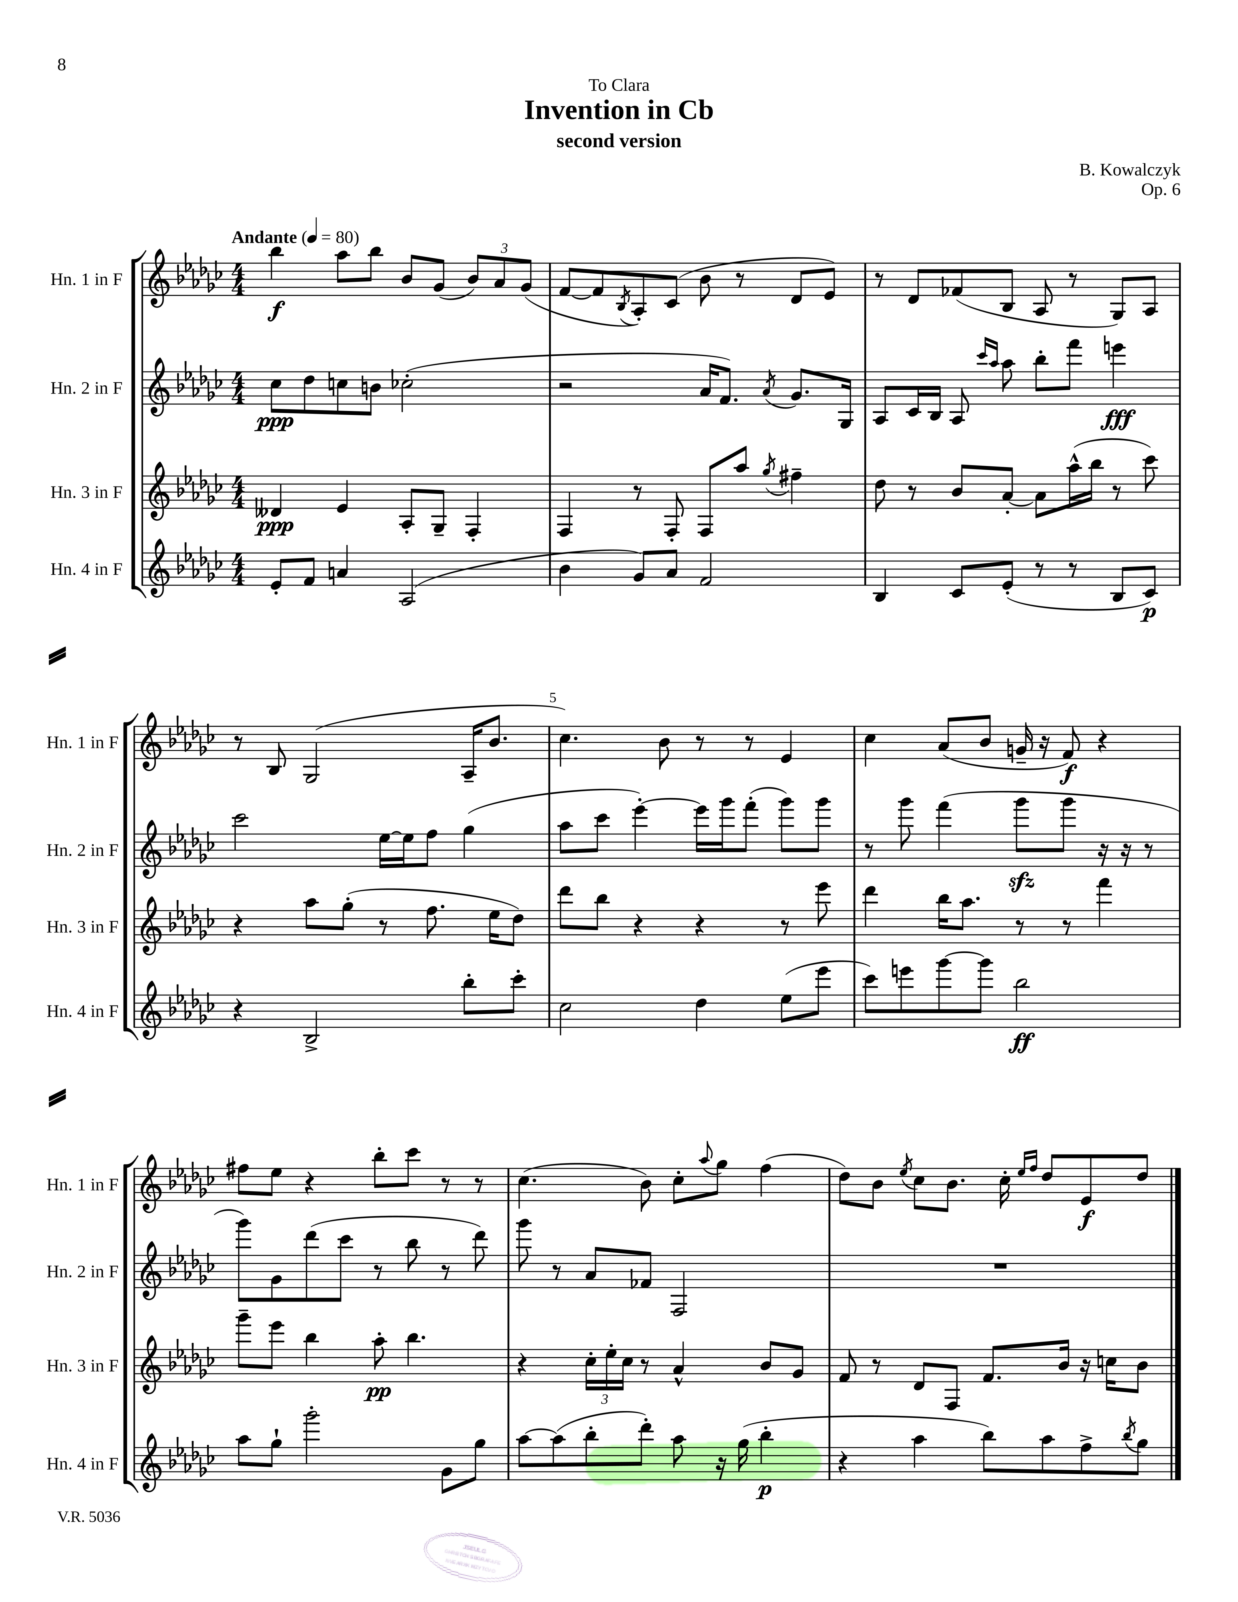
\header { title = "Invention in Cb" composer = "B. Kowalczyk" subtitle = "second version" dedication = "To Clara" opus = "Op. 6" }
<<
\new StaffGroup <<
\new Staff = "s0" \with { instrumentName = "Hn. 1 in F" shortInstrumentName = "Hn. 1 in F" } {
    \clef treble \key ges \major \numericTimeSignature \time 4/4 \tempo "Andante" 4 = 80
    bes''4\f aes''8 bes''8 bes'8 ges'8( \tuplet 3/2 { bes'8) aes'8 ges'8( } |
    f'8~ f'8 \acciaccatura { bes8 } aes8-.) ces'8( bes'8 r8 des'8 ees'8) |
    r8 des'8 fes'8( bes8 aes8 r8 ges8) aes8 |
    r8 bes8 ges2( aes16-- bes'8. |
    ces''4.) bes'8 r8 r8 ees'4 |
    ces''4 aes'8( bes'8 g'16-- r16 f'8\f) r4 |
    fis''8 ees''8 r4 bes''8-. ces'''8 r8 r8 |
    ces''4.( bes'8) ces''8-. \appoggiatura { aes''8 } ges''8 f''4( |
    des''8) bes'8 \acciaccatura { ees''8 } ces''8 bes'8. ces''16-. \grace { ees''16 f''16 } des''8 ees'8\f des''8 \bar "|." |
}
\new Staff = "s1" \with { instrumentName = "Hn. 2 in F" shortInstrumentName = "Hn. 2 in F" } {
    \clef treble \key ges \major \numericTimeSignature \time 4/4
    ces''8\ppp des''8 c''8 b'8 ces''2-.( |
    r2 aes'16 f'8.) \acciaccatura { aes'8 } ges'8. ges16 |
    aes8 ces'16 bes16 aes8 \grace { ces'''16 aes''16 } aes''8 bes''8-. f'''8 e'''4\fff |
    ces'''2 ees''16~ ees''16 f''8 ges''4( |
    aes''8 ces'''8 ees'''4~-.) ees'''16 ges'''16 f'''8-.( ges'''8) ges'''8 |
    r8 ges'''8 f'''4( ges'''8\sfz ges'''8 r16 r16 r8 |
    ges'''8) ges'8 des'''8( ces'''8 r8 bes''8 r8 des'''8) |
    ges'''8 r8 aes'8 fes'8 f2 |
    R1 \bar "|." |
}
\new Staff = "s2" \with { instrumentName = "Hn. 3 in F" shortInstrumentName = "Hn. 3 in F" } {
    \clef treble \key ges \major \numericTimeSignature \time 4/4
    deses'4\ppp ees'4 aes8-. ges8-- f4-. |
    f4 r8 f8-. f8 aes''8 \acciaccatura { ges''8 } fis''4-- |
    des''8 r8 bes'8 aes'8~-. aes'8 aes''16-^( bes''16 r8 ces'''8) |
    r4 aes''8 ges''8-.( r8 f''8. ees''16 des''8) |
    des'''8 bes''8 r4 r4 r8 ees'''8 |
    des'''4 bes''16 aes''8. r8 r8 f'''4 |
    ges'''8-- ees'''8 bes''4 aes''8-.\pp bes''4. |
    r4 \tuplet 3/2 { ces''16-. ees''16-. ces''16 } r8 aes'4-^ bes'8 ges'8 |
    f'8 r8 des'8 f8 f'8. bes'16 r16 c''16 bes'8 \bar "|." |
}
\new Staff = "s3" \with { instrumentName = "Hn. 4 in F" shortInstrumentName = "Hn. 4 in F" } {
    \clef treble \key ges \major \numericTimeSignature \time 4/4
    ees'8-. f'8 a'4 aes2( |
    bes'4 ges'8) aes'8 f'2 |
    bes4 ces'8 ees'8-.( r8 r8 bes8 ces'8\p) |
    r4 bes2-> bes''8-. ces'''8-. |
    ces''2 des''4 ees''8( ees'''8 |
    ces'''8) e'''8 ges'''8~ ges'''8 bes''2\ff |
    aes''8 ges''8-! ges'''2-. ges'8 ges''8 |
    aes''8~ aes''8( bes''8-. des'''8-.) aes''8 r16 ges''16( bes''4-.\p |
    r4 aes''4 bes''8) aes''8 f''8-> \acciaccatura { bes''8 } ges''8 \bar "|." |
}
>>
>>
\layout { \context { \Score \override BarNumber.break-visibility = ##(#f #t #t) barNumberVisibility = #(every-nth-bar-number-visible 5) } }
